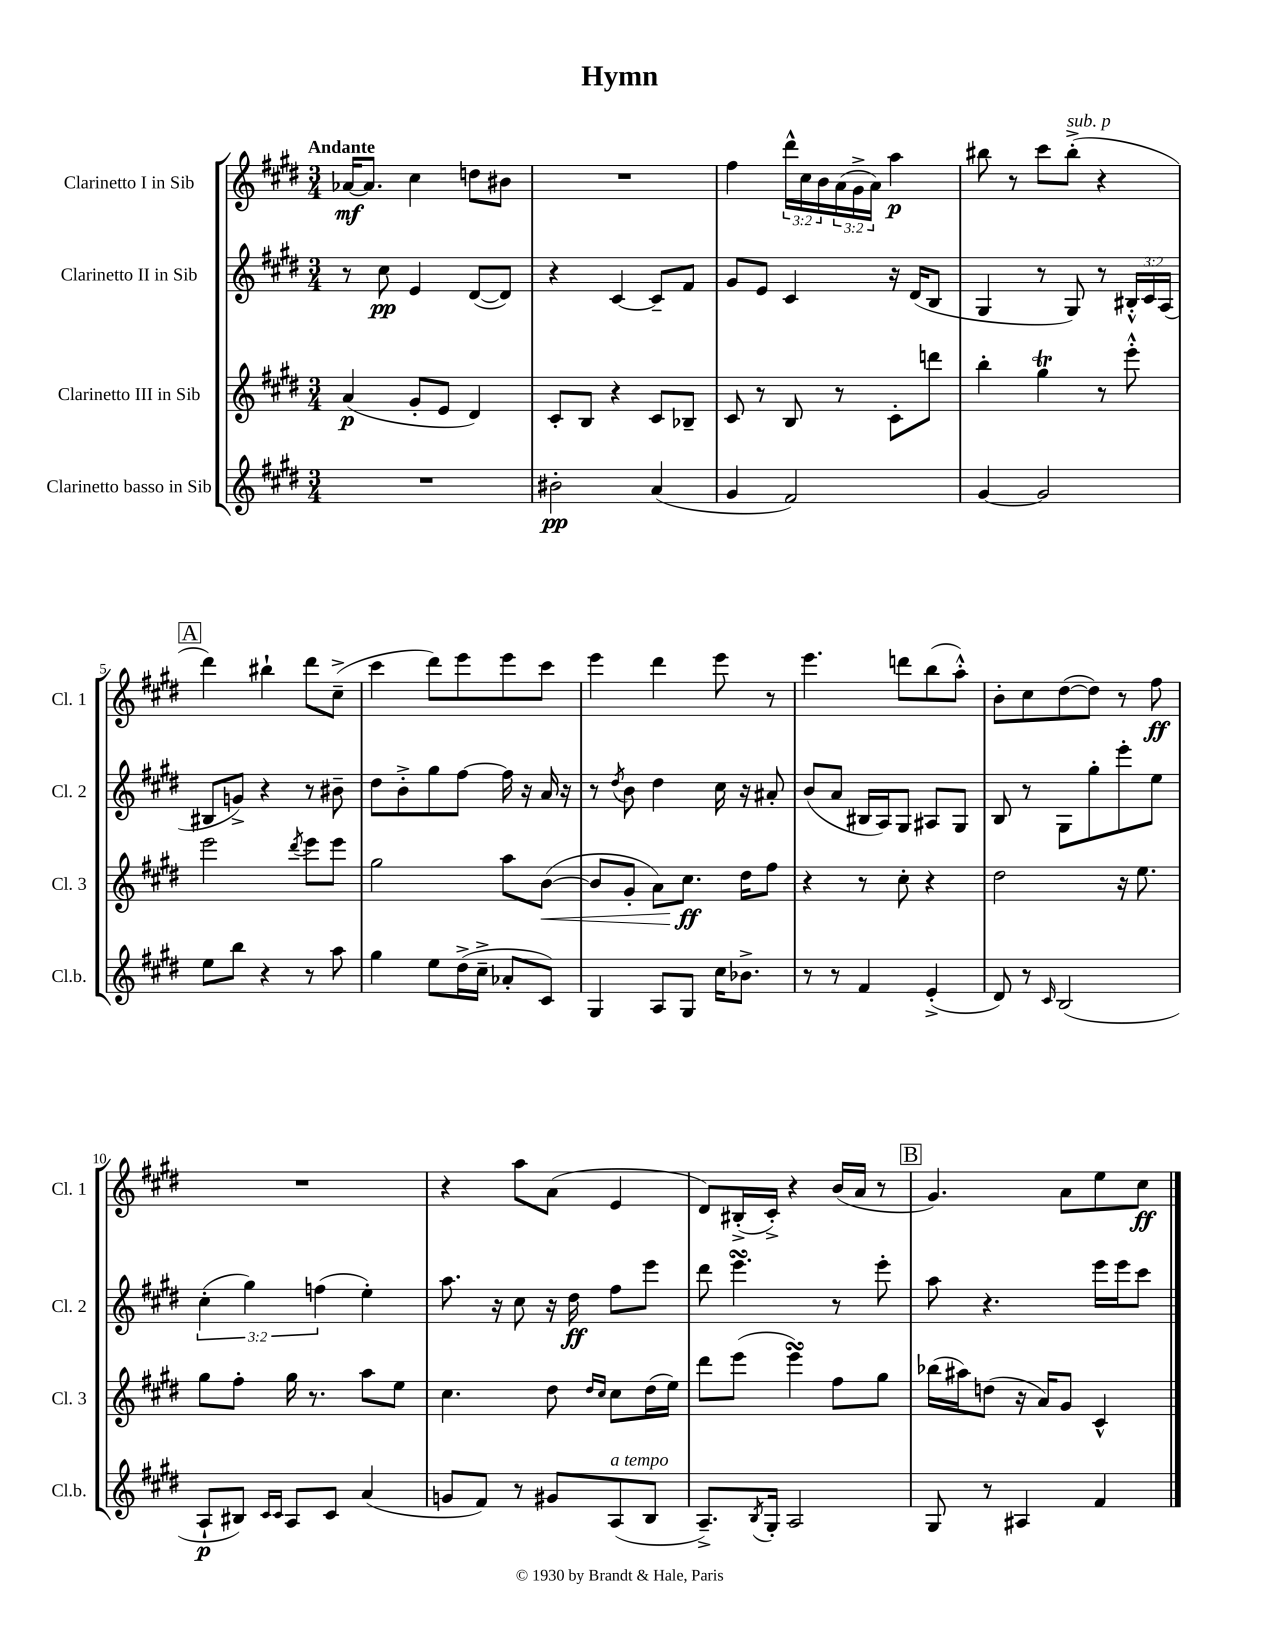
\header { title = "Hymn" }
<<
\new StaffGroup <<
\new Staff = "s0" \with { instrumentName = "Clarinetto I in Sib" shortInstrumentName = "Cl. 1" } {
    \clef treble \key e \major \numericTimeSignature \time 3/4 \override Staff.TupletNumber.text = #tuplet-number::calc-fraction-text \tempo "Andante"
    aes'16~\mf aes'8. cis''4 d''8 bis'8 |
    R2. |
    fis''4 \tuplet 3/2 { dis'''16-^ cis''16 b'16 } \tuplet 3/2 { a'16( gis'16-> a'16) } a''4\p |
    bis''8 r8 cis'''8 bis''8-.->^\markup { \italic "sub. p" }( r4 |
    \mark \markup { \box "A" } dis'''4) bis''4-! dis'''8 cis''8--->( |
    cis'''4 dis'''8) e'''8 e'''8 cis'''8 |
    e'''4 dis'''4 e'''8 r8 |
    e'''4. d'''8 b''8( a''8-.-^) |
    b'8-. cis''8 dis''8~( dis''8) r8 fis''8\ff |
    R2. |
    r4 a''8 a'8( e'4 |
    dis'8) bis16-.->( cis'16-.->) r4 b'16( a'16 r8 |
    \mark \markup { \box "B" } gis'4.) a'8 e''8 cis''8\ff \bar "|." |
}
\new Staff = "s1" \with { instrumentName = "Clarinetto II in Sib" shortInstrumentName = "Cl. 2" } {
    \clef treble \key e \major \numericTimeSignature \time 3/4 \override Staff.TupletNumber.text = #tuplet-number::calc-fraction-text
    r8 cis''8\pp e'4 dis'8~( dis'8) |
    r4 cis'4~ cis'8-- fis'8 |
    gis'8 e'8 cis'4 r16 dis'16( b8 |
    gis4 r8 gis8) r8 \tuplet 3/2 { bis16-.-^ cis'16 a16( } |
    \mark \markup { \box "A" } bis8 g'8->) r4 r8 bis'8-- |
    dis''8 b'8-.-> gis''8 fis''8~ fis''16 r16 a'16 r16 |
    r8 \acciaccatura { dis''8 } b'8 dis''4 cis''16 r16 ais'8-. |
    b'8( a'8 bis16 a16) gis8 ais8 gis8 |
    b8 r8 gis8 gis''8-. e'''8-. e''8 |
    \tuplet 3/2 { cis''4-.( gis''4) f''4( } e''4-.) |
    a''8. r16 cis''8 r16 dis''16\ff fis''8 e'''8 |
    dis'''8 e'''4.\turn r8 e'''8-. |
    \mark \markup { \box "B" } a''8 r4. e'''16 e'''16 cis'''8 \bar "|." |
}
\new Staff = "s2" \with { instrumentName = "Clarinetto III in Sib" shortInstrumentName = "Cl. 3" } {
    \clef treble \key e \major \numericTimeSignature \time 3/4
    a'4\p( gis'8-. e'8 dis'4) |
    cis'8-. b8 r4 cis'8 bes8-- |
    cis'8 r8 b8 r8 cis'8-. d'''8 |
    b''4-. gis''4\trill r8 e'''8-.-^ |
    \mark \markup { \box "A" } e'''2 \acciaccatura { dis'''8 } e'''8 e'''8 |
    gis''2 a''8 b'8~\<( |
    b'8 gis'8-. a'8) cis''8.\ff\! dis''16 fis''8 |
    r4 r8 cis''8-. r4 |
    dis''2 r16 e''8. |
    gis''8 fis''8-. gis''16 r8. a''8 e''8 |
    cis''4. dis''8 \grace { dis''16 cis''16 } cis''8 dis''16( e''16) |
    dis'''8 e'''8( e'''4\turn) fis''8 gis''8 |
    \mark \markup { \box "B" } bes''16( ais''16) d''8( r16 a'16) gis'8 cis'4-^ \bar "|." |
}
\new Staff = "s3" \with { instrumentName = "Clarinetto basso in Sib" shortInstrumentName = "Cl.b." } {
    \clef treble \key e \major \numericTimeSignature \time 3/4
    R2. |
    bis'2-.\pp a'4( |
    gis'4 fis'2) |
    gis'4~ gis'2 |
    \mark \markup { \box "A" } e''8 b''8 r4 r8 a''8 |
    gis''4 e''8 dis''16->( cis''16---> aes'8-. cis'8) |
    gis4 a8 gis8 cis''16 bes'8.-> |
    r8 r8 fis'4 e'4-.->( |
    dis'8) r8 \grace { cis'16 } b2( |
    a8-!\p bis8) \grace { cis'16 cis'16 } a8 cis'8 a'4( |
    g'8 fis'8) r8 gis'8 a8^\markup { \italic "a tempo" }( b8 |
    a8.--->) \acciaccatura { b8 } gis16-. a2 |
    \mark \markup { \box "B" } gis8 r8 ais4 fis'4 \bar "|." |
}
>>
>>
